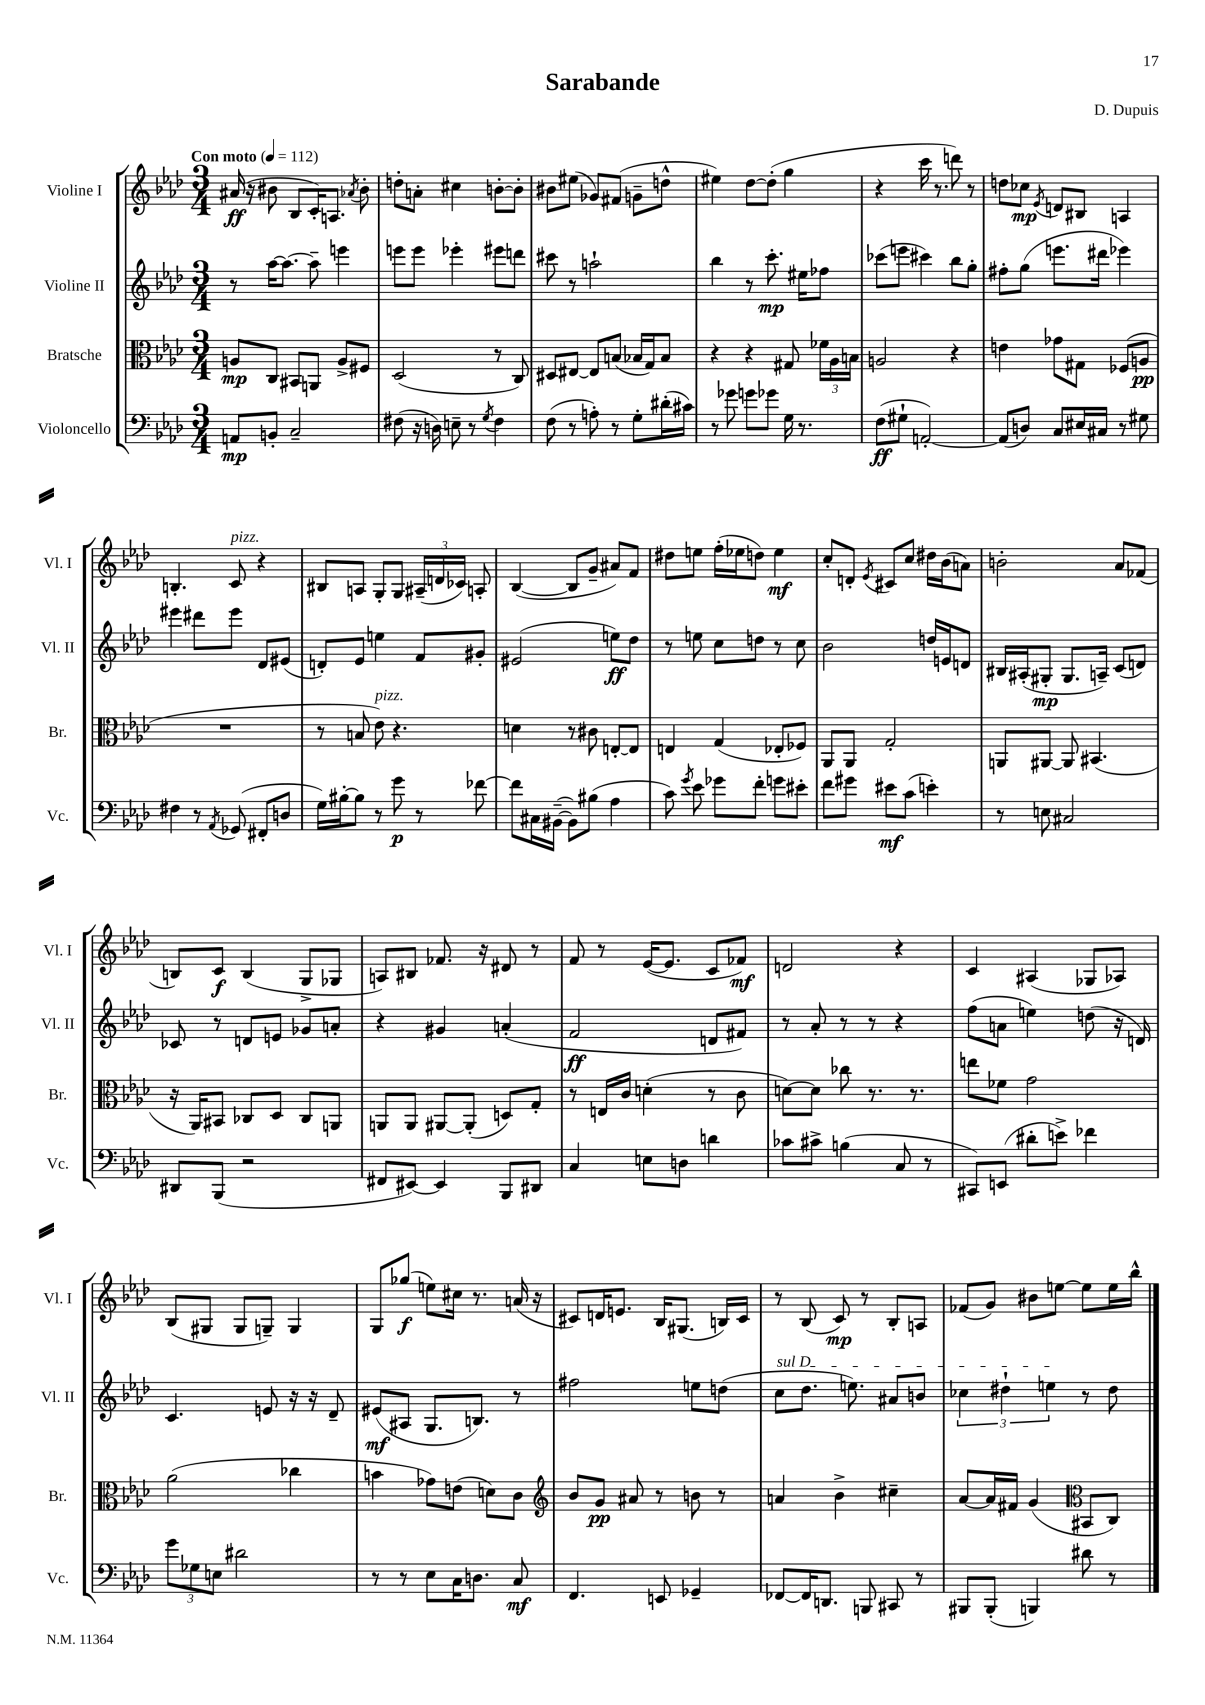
\header { title = "Sarabande" composer = "D. Dupuis" }
<<
\new StaffGroup <<
\new Staff = "s0" \with { instrumentName = "Violine I" shortInstrumentName = "Vl. I" } {
    \clef treble \key aes \major \numericTimeSignature \time 3/4 \tempo "Con moto" 4 = 112
    \autoBeamOff ais'16\ff( r16 bis'8 bes8[ c'16-.) a8.] \acciaccatura { aes'8 } bis'8-. |
    d''8[-. a'8]-. cis''4 b'8[~-. b'8]-. |
    bis'8[ eis''8]( ges'8[) fis'8]( g'8[-- d''8]-^ |
    eis''4) des''8[~ des''8]-.( g''4 |
    r4 c'''16 r8. d'''8) r8 |
    d''8[ ces''8]\mp \acciaccatura { ees'8 } d'8[ bis8] a4 |
    b4.-. c'8^\markup { \italic "pizz." } r4 |
    bis8[ a8] g8[-. g8] \tuplet 3/2 { ais16[--( d'16 ces'16]) } a8-. |
    bes4~( bes8[ g'8]-- ais'8[) f'8] |
    dis''8[ e''8] f''16[-.( ees''16 d''8]) ees''4\mf |
    c''8[-. d'8]-. \acciaccatura { ees'8 } cis'8[ c''8] dis''16[ bes'16( a'8]) |
    b'2-. aes'8[ fes'8]( |
    b8[) c'8]\f b4( g8[-> ges8] |
    a8[) bis8] fes'8. r16 dis'8 r8 |
    f'8 r8 ees'16[~( ees'8.] c'8[ fes'8]\mf) |
    d'2 r4 |
    c'4 ais4( ges8[ aes8]) |
    bes8[( gis8] gis8[ g8]--) g4 |
    g8[ ges''8]\f( e''8[) cis''16] r8. a'16( r16 |
    cis'8[) d'16 e'8.] bes16[ gis8.]( b16[) cis'16] |
    r8 bes8( c'8\mp) r8 bes8[-. a8] |
    fes'8[( g'8]) bis'8[ e''8]~ e''8[ e''16 bes''16]-^ \bar "|." |
}
\new Staff = "s1" \with { instrumentName = "Violine II" shortInstrumentName = "Vl. II" } {
    \clef treble \key aes \major \numericTimeSignature \time 3/4
    \autoBeamOff r8 aes''16[~ aes''8.]~ aes''8-- e'''4 |
    e'''8[ e'''8] ees'''4-. eis'''8[ d'''8] |
    cis'''8 r8 a''2-! |
    bes''4 r8 c'''8.-.\mp eis''16[ fes''8] |
    ces'''8[( e'''8] cis'''4) bes''8[ g''8]-. |
    fis''8[-. g''8]( e'''8.[ dis'''16] ees'''4) |
    eis'''4 dis'''8[ eis'''8] des'8[ eis'8]( |
    d'8[-.) ees'8] e''4 f'8[ gis'8]-. |
    eis'2( e''8[\ff) des''8] |
    r8 e''8 c''8[ d''8] r8 c''8 |
    bes'2 d''16[ e'16 d'8] |
    bis16[ ais16-.( gis8]-.\mp gis8.[ a16]--) c'8[( d'8]) |
    ces'8 r8 d'8[ e'8] ges'8[ a'8]-. |
    r4 gis'4 a'4-.( |
    f'2\ff d'8[ fis'8]) |
    r8 aes'8-. r8 r8 r4 |
    f''8[( a'8] e''4) d''8( r16 d'16) |
    c'4. e'8 r16 r16 des'8-- |
    eis'8[\mf( ais8] g8.[ b8.]) r8 |
    fis''2 e''8[ d''8]( |
    \once \override TextSpanner.bound-details.left.text = \markup { \italic "sul D" } c''8[\startTextSpan des''8.] e''8.) ais'8[ b'8] |
    \tuplet 3/2 { ces''4 dis''4-! e''4\stopTextSpan } r8 dis''8 \bar "|." |
}
\new Staff = "s2" \with { instrumentName = "Bratsche" shortInstrumentName = "Br." } {
    \clef alto \key aes \major \numericTimeSignature \time 3/4
    \autoBeamOff a8[\mp c8] bis,8[ a,8] a8[-> fis8] |
    des2( r8 c8) |
    dis8[ eis8]~ eis8[ b8]( bes16[ g16) bes8] |
    r4 r4 gis8 \tuplet 3/2 { fes'16[ aes16 b16] } |
    a2 r4 |
    e'4 ges'8[ gis8] fes8[( a8]\pp |
    R2. |
    r8 b8 ees'8^\markup { \italic "pizz." }) r4. |
    d'4 r8 cis'8 e8[~-. e8] |
    e4 g4( ees8[-. fes8]) |
    aes,8[ aes,8] g2-. |
    a,8[ ais,8]~ ais,8 bis,4.( |
    r16 aes,16[) bis,8] ces8[ des8] ces8[ a,8] |
    a,8[ a,8] ais,8[~ ais,8]-.( d8[) g8]-. |
    r8 e16[ c'16] d'4-.( r8 c'8 |
    d'8[~) d'8] ces''8 r8. r8. |
    e''8[ fes'8] g'2 |
    aes'2( ces''4 |
    b'4 ges'8[) e'8]( d'8[) c'8] |
    \clef treble bes'8[ g'8]\pp ais'8 r8 b'8 r8 |
    a'4 bes'4-> cis''4-- |
    aes'8[~ aes'16 fis'16] g'4( \clef alto bis,8[ c8]) \bar "|." |
}
\new Staff = "s3" \with { instrumentName = "Violoncello" shortInstrumentName = "Vc." } {
    \clef bass \key aes \major \numericTimeSignature \time 3/4
    \autoBeamOff a,8[\mp b,8]-. c2-- |
    fis8( r16 d16) e8-- r8 \acciaccatura { g8 } fis4 |
    f8( r8 a8-.) r8 g8[-. dis'16-.( cis'16]) |
    r8 ges'8 g'8[ ges'8] g16 r8. |
    f8[\ff( gis8]-! a,2~-.) |
    a,8[( d8]) c8[ eis16 cis16] r8 gis8 |
    fis4 r8 \acciaccatura { aes,8 } ges,8( fis,8[-. d8] |
    g16[) bis16~-. bis8] r8 g'8\p r8 fes'8~ |
    fes'8[ cis16 bis,16]~--( bis,8[) bis8]( aes4 |
    c'8) \acciaccatura { g'8 } ees'8 ges'8[ f'8]-. g'8[ eis'8]-. |
    f'8[ gis'8] eis'8[\mf c'8]( e'4-.) |
    r8 e8 cis2 |
    dis,8[ bes,,8]( r2 |
    fis,8[ eis,8]~) eis,4 bes,,8[ dis,8] |
    c4 e8[ d8] d'4 |
    ces'8[ cis'8]-> b4( c8 r8 |
    cis,8[) e,8]( dis'8[-. e'8]->) fes'4 |
    \tuplet 3/2 { g'8[ ges8 e8] } dis'2 |
    r8 r8 ees8[ c16 d8.] c8\mf |
    f,4. e,8 ges,4-- |
    fes,8[~ fes,16 d,8.] b,,8 cis,8 r8 |
    bis,,8[ bis,,8]-.( b,,4) dis'8 r8 \bar "|." |
}
>>
>>
\layout { \context { \Score \remove "Bar_number_engraver" } }
